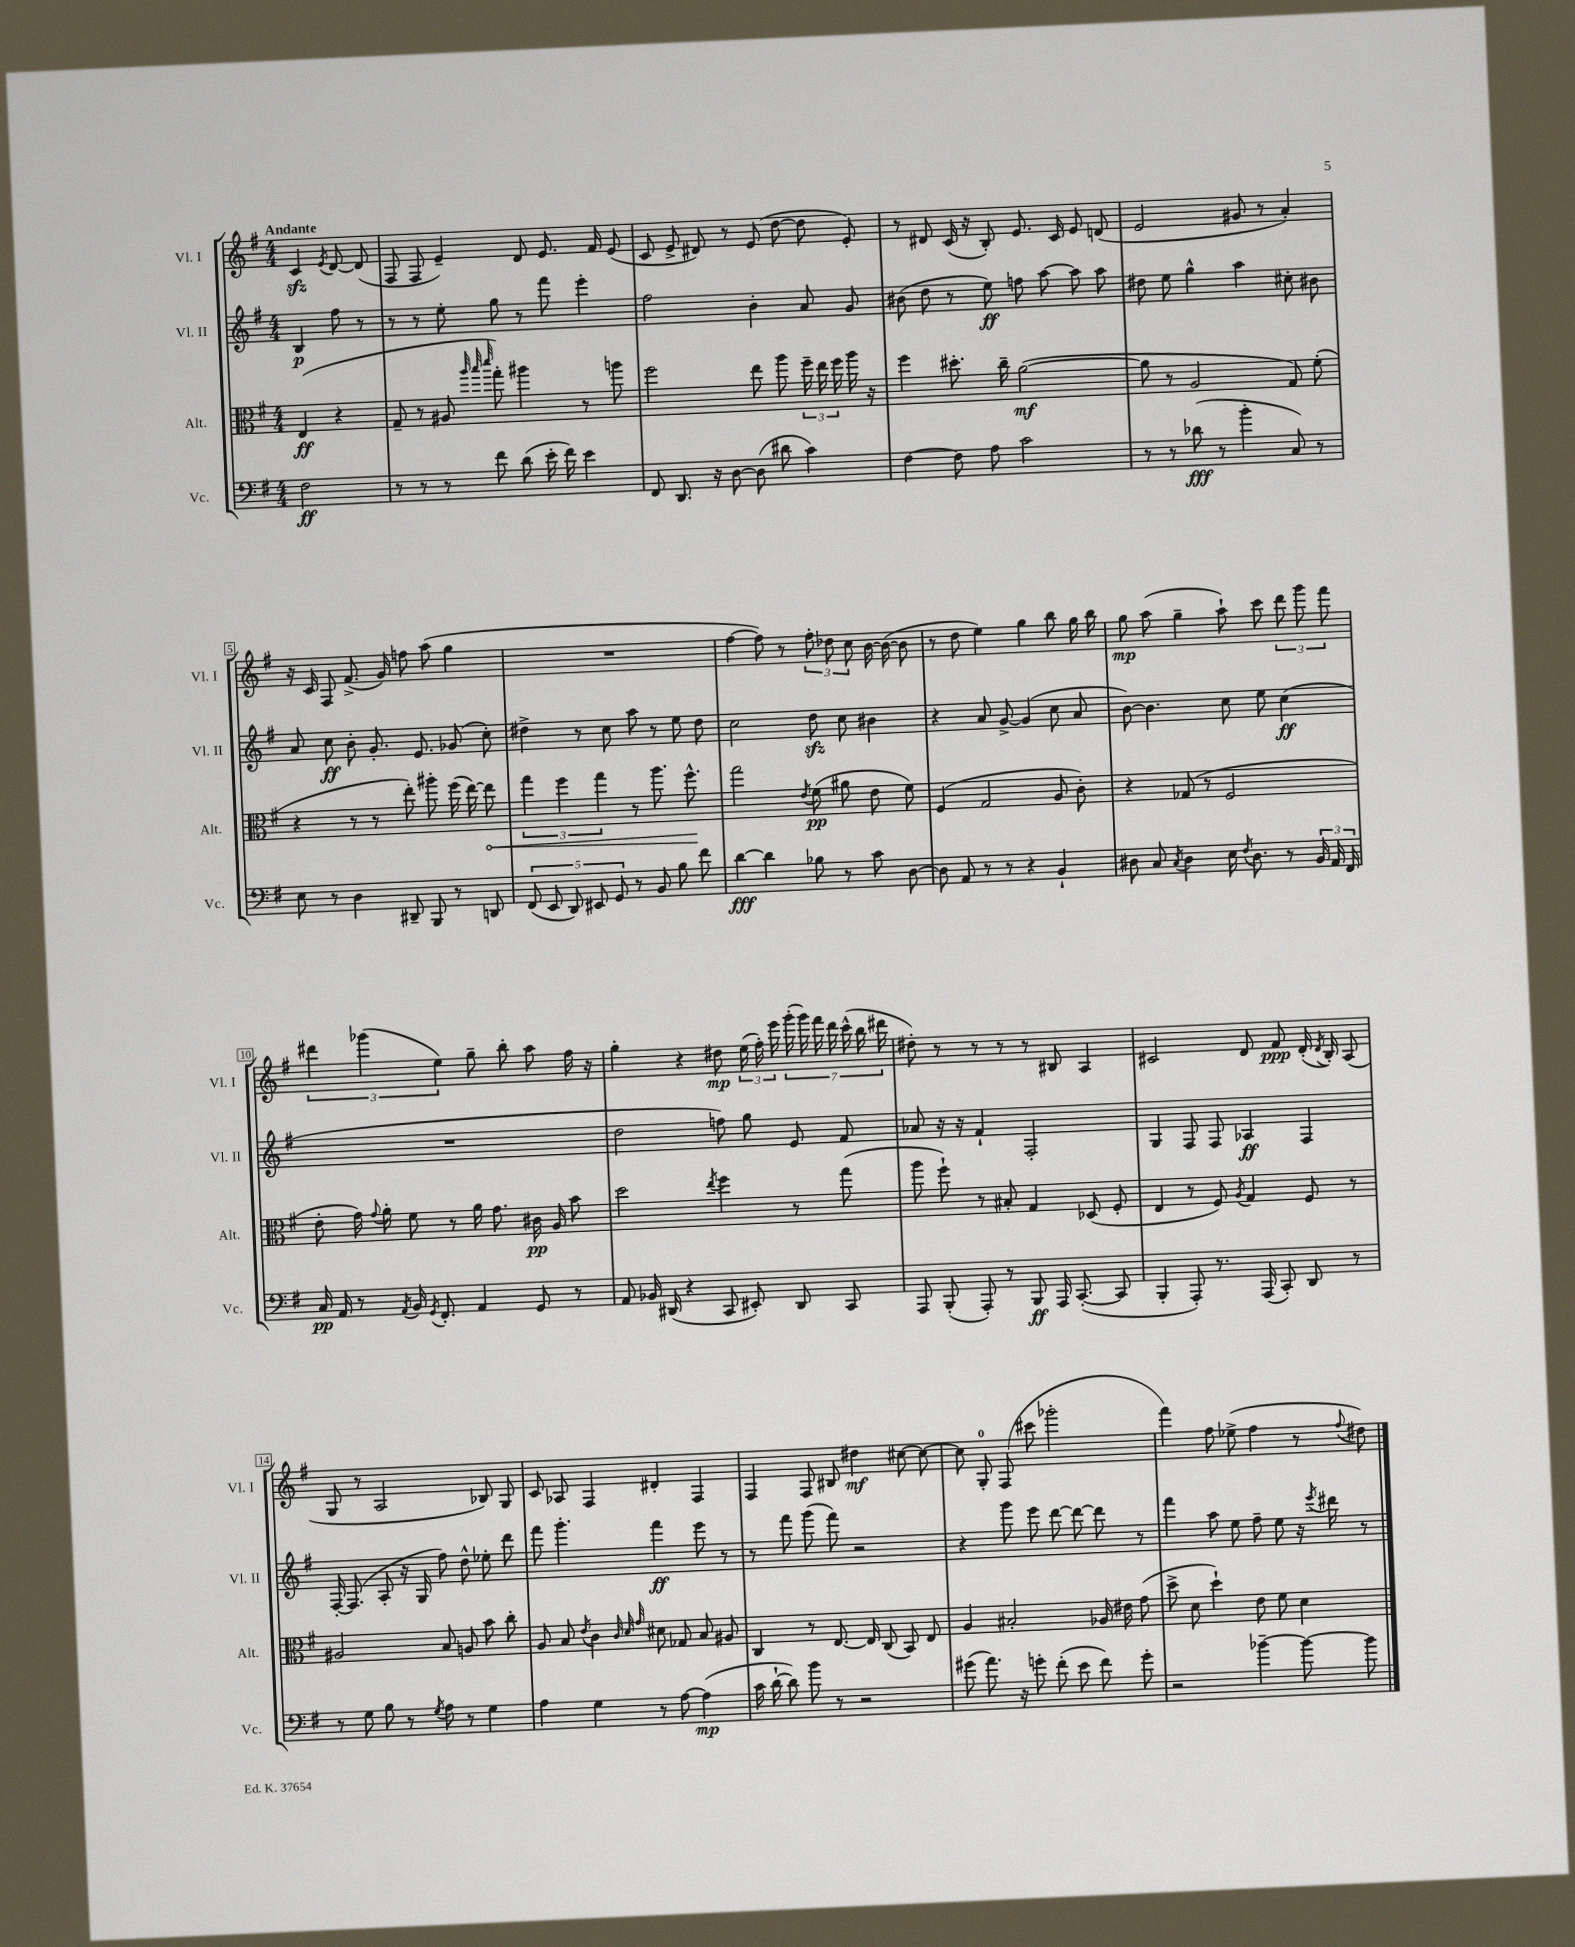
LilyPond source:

<<
\new StaffGroup <<
\new Staff = "s0" \with { instrumentName = "Vl. I" shortInstrumentName = "Vl. I" } {
    \clef treble \key g \major \numericTimeSignature \time 4/4 \partial 2 \tempo "Andante"
    \autoBeamOff c'4\sfz \acciaccatura { e'8 } d'8~ d'8( |
    fis8 fis8 e'4--) d'8 e'8. fis'16 e'8( |
    c'8 e'8-> dis'8) r8 e'8( d''8~ d''8 e'8-.) |
    r8 dis'8 c'16( r16 b8-.) e'8. c'16 e'8 d'8( |
    e'2 gis'8 r8 a'4-.) |
    r16 c'16 fis8 fis'8.->( g'16) f''8 a''8( g''4 |
    R1 |
    fis''4~ fis''8) r8 \tuplet 3/2 { fis''8-. des''8 c''8 } b'16~ b'16~( b'8 |
    r8 d''8 e''4) g''4 b''8 g''16 b''16 |
    g''8\mp a''8( g''4-- a''8-!) c'''8 \tuplet 3/2 { d'''8 g'''8 fis'''8 } |
    \tuplet 3/2 { dis'''4 ges'''4( e''4) } g''8-- b''8-. a''8 fis''16 r16 |
    g''4-. r4 dis''8\mp \tuplet 3/2 { e''16( fis''16-.) e'''16 } \tuplet 7/4 { g'''16-.( g'''16) fis'''16 d'''16 c'''16-^( b''16 dis'''16 } |
    dis''8-.) r8 r8 r8 r8 bis8 a4 |
    cis'2 d'8 fis'8\ppp d'16-.( \acciaccatura { d'8 } b16-.) a8( |
    g8 r8 a2 bes8) g8 |
    c'8 aes8 fis4 dis'4-. fis4 |
    fis4 fis8 bis8 dis''4\mf cis''8~ cis''8~ |
    cis''8 g8-0-. fis8( cis'''8 ges'''2-. |
    fis'''4) fis''8 ees''8->( fis''4 r8 \appoggiatura { fis''8 } dis''8) \bar "|." |
}
\new Staff = "s1" \with { instrumentName = "Vl. II" shortInstrumentName = "Vl. II" } {
    \clef treble \key g \major \numericTimeSignature \time 4/4 \partial 2
    \autoBeamOff b4\p fis''8 r8 |
    r8 r8 e''8-. g''8 r8 fis'''8 e'''4-. |
    fis''2 b'4-. a'8 g'8 |
    bis'8( d''8 r8 e''8\ff) f''8 a''8~ a''8 a''8 |
    dis''8 e''8 g''4-^ a''4 cis''8-. bis'8 |
    a'8 c''8\ff b'8-. g'8.-. e'8. ges'8( c''8-.) |
    dis''4-> r8 c''8 a''8 r8 e''8 dis''8 |
    c''2 d''8\sfz c''8 bis'4 |
    r4 a'8 g'8~-> g'4( c''8 a'8 |
    b'8~) b'4. c''8 e''8 c''4\ff( |
    R1 |
    d''2 f''8) g''8 e'8 fis'8 |
    aes'8 r16 r16 fis'4-! fis2-. |
    g4 fis8 fis8 aes4\ff fis4 |
    fis16~-. fis8.( a8-. r16 g16 fis''8) d''8-^ ees''8-. d'''8 |
    fis'''8 g'''4.-. fis'''4\ff e'''8 r8 |
    r8 fis'''8 g'''8( fis'''8) r2 |
    r4 g'''8 e'''8 d'''8~ d'''8~ d'''8 r8 |
    fis'''4 a''8 e''8 fis''8-- e''8 r16 \acciaccatura { e'''8 } dis'''16 r8 \bar "|." |
}
\new Staff = "s2" \with { instrumentName = "Alt." shortInstrumentName = "Alt." } {
    \clef alto \key g \major \numericTimeSignature \time 4/4 \partial 2
    \autoBeamOff e4\ff( r4 |
    g8-- r8 ais8 \grace { a''32 b''32 d'''32 } g''8-.) ais''4 r8 a''8 |
    fis''2 e''8 a''8 \tuplet 3/2 { fis''16-- e''16 fis''16 } a''16 r16 |
    fis''4 dis''8.-. c''16-- a'2~\mf( |
    a'8 r8 a2 g8) fis'8-.( |
    r4 r8 r8 e''8-.) ais''8-. fis''16( e''16~) \once \override Hairpin.circled-tip = ##t e''8\< |
    \tuplet 3/2 { g''4 fis''4 g''4 } r8 a''8. fis''8.-^\! |
    g''2 \acciaccatura { e'8 } fis'8\pp( ais'8 e'8 fis'8) |
    fis4( g2 a8 c'8-.) |
    r4 ges8( r8 fis2 |
    e'8-. g'16) \appoggiatura { g'8 } a'16-. fis'8 r8 a'16 g'8. cis'16\pp a16 b'8 |
    d''2 \acciaccatura { e''8 } fis''4 r8 g''8( |
    a''8 fis''8-!) r8 bis8-. g4 des8( fis8-. |
    e4 r8 fis8) \acciaccatura { a8 } g4 fis8 r8 |
    ais2 b8 a8 b'8 c''8-. |
    a8 b8 \acciaccatura { e'8 } c'4 \grace { c'32 d'32 g'32 } dis'8 ges8 b8 ais8 |
    c4 r8 e8.~ e16 c8( b,8) e8 |
    a4 bis2-. aes16 eis'16 g'8( |
    d''8-> d'8 d''4-!) e'8 fis'8 d'4 \bar "|." |
}
\new Staff = "s3" \with { instrumentName = "Vc." shortInstrumentName = "Vc." } {
    \clef bass \key g \major \numericTimeSignature \time 4/4 \partial 2
    \autoBeamOff fis2\ff |
    r8 r8 r8 fis'8 d'8( e'16-. fis'16) e'4 |
    fis,8 d,8. r16 d8~ d8( dis'8 c'4) |
    fis4~ fis8 a8 c'2 |
    r8 r8 des'8\fff( r8 b'4-. c8) r8 |
    e8 r8 d4 dis,8-- b,,8 r8 d,8 |
    \tuplet 5/4 { fis,8( e,8 d,8) eis,8 g,8 } r8 b,8 b8 fis'8 |
    d'4~\fff d'4 bes8 r8 c'8 d8~ |
    d8 a,8 r8 r8 r4 b,4-! |
    dis8 c8 \acciaccatura { c8 } dis4 e16 \acciaccatura { fis8 } dis8. r8 \tuplet 3/2 { b,16 a,16 fis,16 } |
    c16\pp a,16 r8 \acciaccatura { a,8 } b,16 \acciaccatura { g,8 } fis,8.-. a,4 g,8 r8 |
    a,8 bes,16 dis,16( r4 c,8 eis,8-.) dis,8 c,8 |
    a,,8 b,,8-.( a,,8-.) r8 b,,8\ff a,,16 c,8.~-.( c,8 |
    b,,4-. a,,8-.) r8. a,,16( c,8-.) d,8 r8 |
    r8 g8 b8 r8 \acciaccatura { g8 } a8 r8 g4 |
    a4 g4 r8 a8~ a4\mp( |
    c'16 d'16~-! d'8) b'8 r8 r2 |
    gis'8( a'8.) r16 g'8-. fis'8-.( e'8 fis'8) g'8-. |
    r2 bes'4~-- bes'8~ bes'8 \bar "|." |
}
>>
>>
\layout { \context { \Score \override BarNumber.stencil = #(make-stencil-boxer 0.1 0.3 ly:text-interface::print) } }
